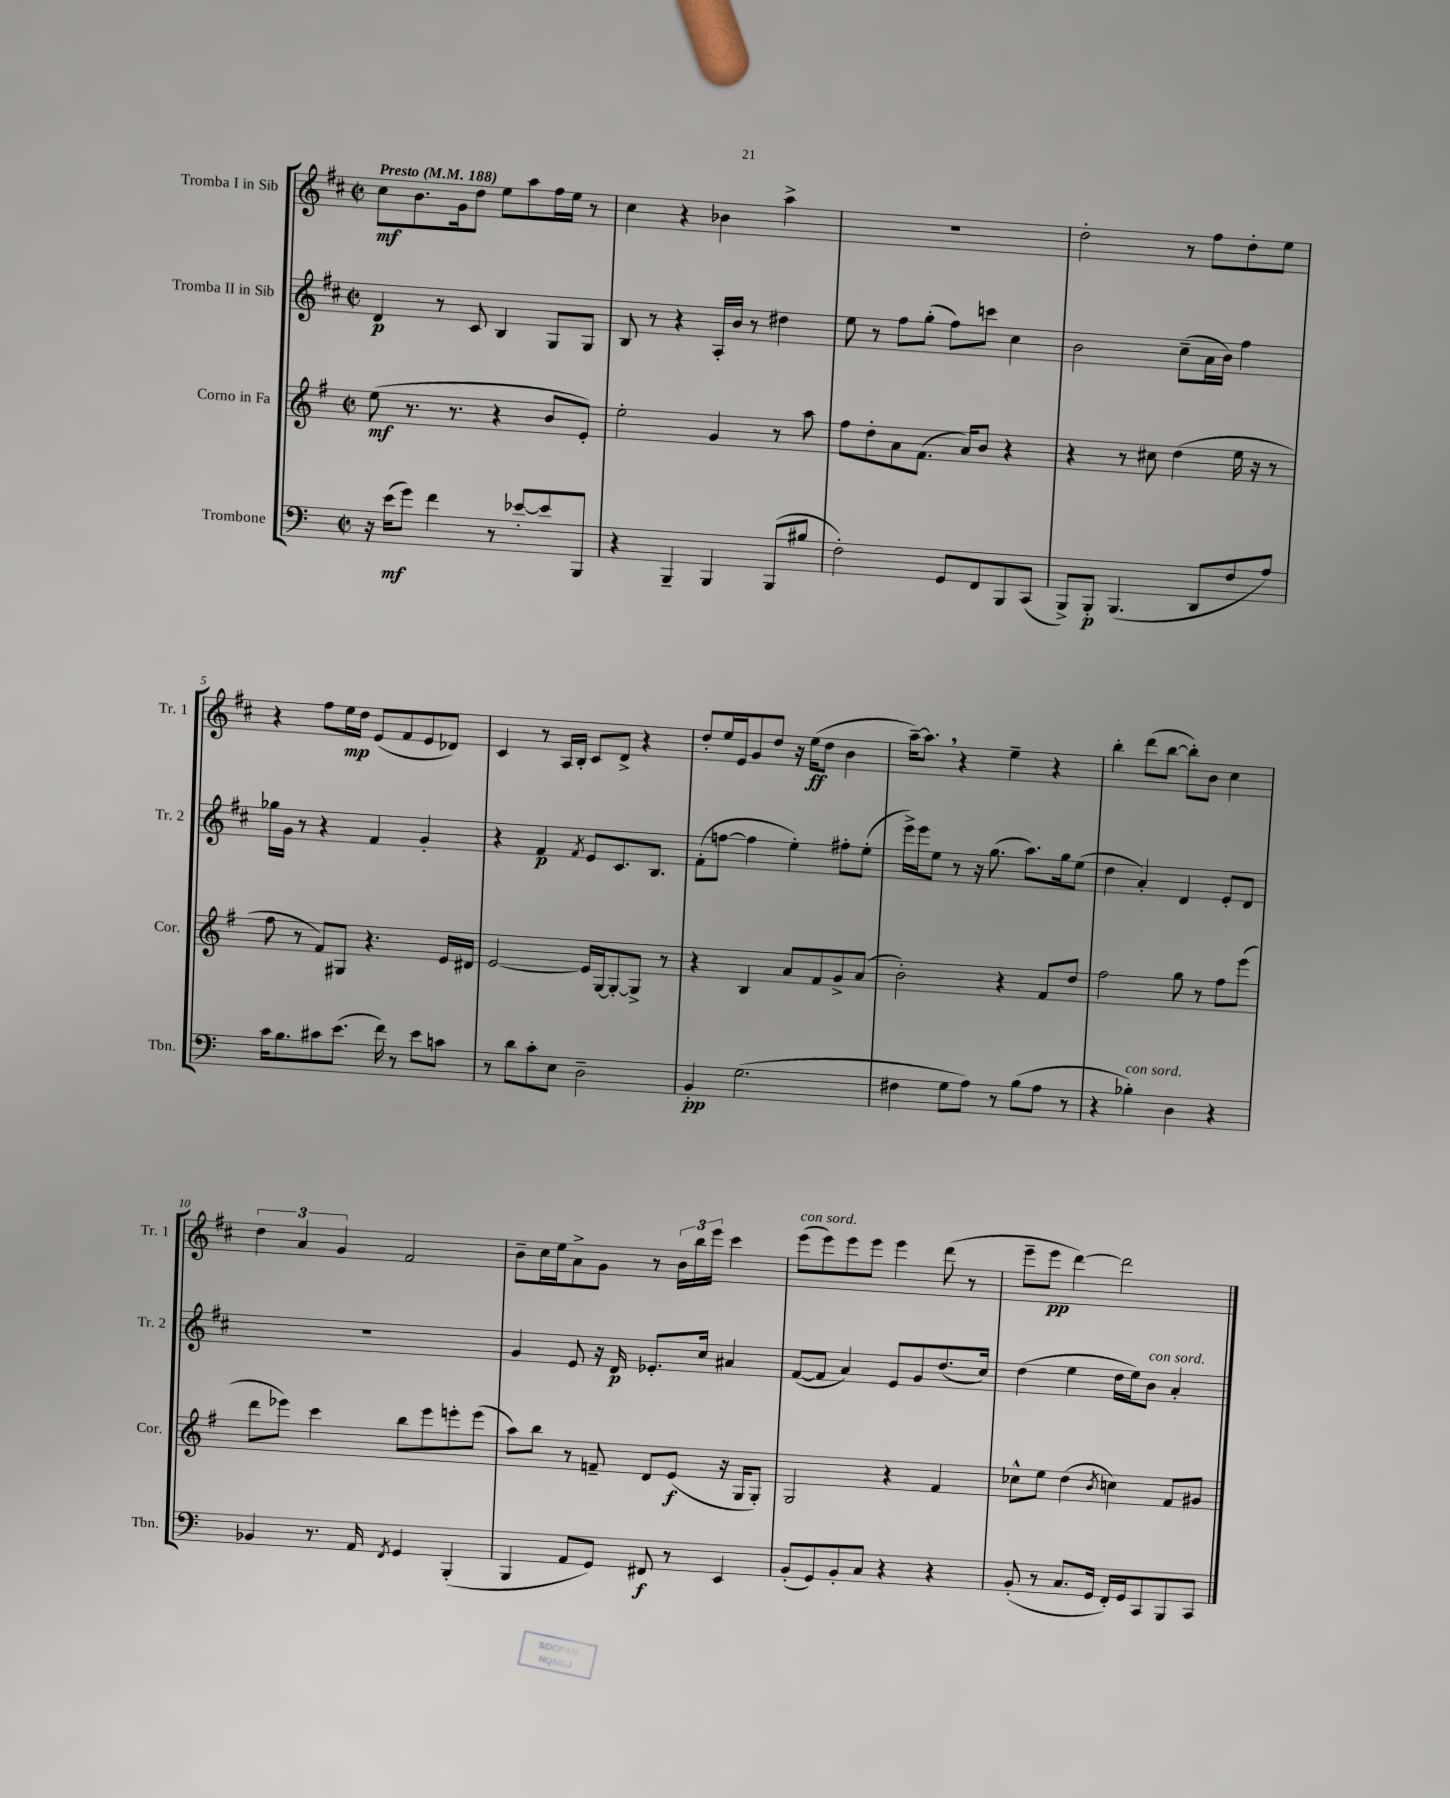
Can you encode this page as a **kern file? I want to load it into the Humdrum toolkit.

**kern	**dynam	**kern	**dynam	**kern	**dynam	**kern	**dynam
*part4	*part4	*part3	*part3	*part2	*part2	*part1	*part1
*staff4	*staff4	*staff3	*staff3	*staff2	*staff2	*staff1	*staff1
*I"Trombone	*	*I"Corno in Fa	*	*I"Tromba II in Sib	*	*I"Tromba I in Sib	*
*I'Tbn.	*	*I'Cor.	*	*I'Tr. 2	*	*I'Tr. 1	*
*clefF4	*	*clefG2	*	*clefG2	*	*clefG2	*
*k[]	*	*k[f#]	*	*k[f#c#]	*	*k[f#c#]	*
*M2/2	*	*M2/2	*	*M2/2	*	*M2/2	*
*met(c|)	*	*met(c|)	*	*met(c|)	*	*met(c|)	*
*MM188	*	*MM188	*	*MM188	*	*MM188	*
=1	=1	=1	=1	=1	=1	=1	=1
!	!	!	!	!	!	!LO:TX:a:B:t=Presto	!
16r	.	(8ee\	mf	4d/	p	8cc#\L	mf
(16e\KL	mf	.	.	.	.	.	.
8g\J)	.	8.r	.	.	.	8.b\	.
4f\	.	.	.	8r	.	.	.
.	.	8.r	.	.	.	16g\k	.
.	.	.	.	8c#/	.	8dd\J	.
8r	.	4r	.	4B/	.	8ee\L	.
[8e-X'/L	.	.	.	.	.	8aa\	.
8e-/]	.	8b/L	.	8G/L	.	16ff#\L	.
.	.	.	.	.	.	16ee\JJ	.
8BBB/J	.	8e'/J)	.	8G/J	.	8r	.
=2	=2	=2	=2	=2	=2	=2	=2
4r	.	2ee'\	.	8B/	.	4cc#\	.
.	.	.	.	8r	.	.	.
4BBB~/	.	.	.	4r	.	4r	.
4BBB/	.	4g/	.	16A'/LL	.	4b-X\	.
.	.	.	.	16b/JJ	.	.	.
.	.	.	.	8r	.	.	.
(8BBB/L	.	8r	.	4dd#X\	.	4aa^\	.
8B#X/J	.	8aa\	.	.	.	.	.
=3	=3	=3	=3	=3	=3	=3	=3
2F'\)	.	8ff#\L	.	8ee\	.	1r	.
.	.	8dd'\	.	8r	.	.	.
.	.	8a\	.	8ff#\L	.	.	.
.	.	(8.f#\J	.	(8gg'\J	.	.	.
8GG/L	.	.	.	8ff#\L)	.	.	.
.	.	16a/KL)	.	.	.	.	.
8FF/	.	8b/J	.	8cccn\J	.	.	.
8BBB/	.	4r	.	4cc#\	.	.	.
(8CC/J	.	.	.	.	.	.	.
=4	=4	=4	=4	=4	=4	=4	=4
8BBB^/L)	.	4r	.	2b\	.	2dd'\	.
8BBB'/J	p	.	.	.	.	.	.
(4.BBB/	.	8r	.	.	.	.	.
.	.	8cc#X\	.	.	.	.	.
.	.	(4dd\	.	(8cc#~\L	.	8r	.
8DD/L	.	.	.	16a\L	.	8ff#\L	.
.	.	.	.	16b\JJ)	.	.	.
8F/	.	16ee\	.	4ff#\	.	8dd'\	.
.	.	16r	.	.	.	.	.
8A/J)	.	8r	.	.	.	8ee\J	.
!!LO:LB:g=z
=5	=5	=5	=5	=5	=5	=5	=5
16c\KL	.	8ff#\	.	16gg-X\LL	.	4r	.
8.B\	.	.	.	16g\JJ	.	.	.
.	.	8r	.	8r	.	.	.
8c#X\	.	8f#/L)	.	4r	.	8ff#\L	.
(8.e\J	.	8G#X/J	.	.	.	16ee\L	mp
.	.	.	.	.	.	16dd\JJ	.
.	.	4.r	.	4f#/	.	(8e/L	.
16f\)	.	.	.	.	.	.	.
8r	.	.	.	.	.	8f#/	.
8e\L	.	.	.	4g'/	.	8e/	.
8cn\J	.	16e/LL	.	.	.	8d-X/J)	.
.	.	16d#X/JJ	.	.	.	.	.
=6	=6	=6	=6	=6	=6	=6	=6
8r	.	[2e/	.	4r	.	4c#/	.
8d\L	.	.	.	.	.	.	.
8c'\	.	.	.	4f#/	p	8r	.
8E\J	.	.	.	.	.	16A/LL	.
.	.	.	.	.	.	16B'/JJ	.
.	.	.	.	8qf#/	.	.	.
2D~\	.	16e/LL]	.	8e/L	.	8c#/L	.
.	.	[16G/J	.	.	.	.	.
.	.	8G'/_	.	8.c#/	.	8d^/J	.
.	.	8G^/J]	.	.	.	4r	.
.	.	.	.	8.B/J	.	.	.
.	.	8r	.	.	.	.	.
=7	=7	=7	=7	=7	=7	=7	=7
4BB'/	pp	4r	.	(8f#'\L	.	8dd'/L	.
.	.	.	.	[8ffn\J	.	16ee/L	.
.	.	.	.	.	.	16e/J	.
(2.G\	.	4B/	.	4ff\]	.	8g/	.
.	.	.	.	.	.	8dd/J	.
.	.	8a/L	.	4ee'\)	.	16r	.
.	.	.	.	.	.	(16ee\KL	ff
.	.	8f#/	.	.	.	8dd\J	.
.	.	8g^/	.	8ff#X'\L	.	4b\	.
.	.	(8a/J	.	(8ee'\J	.	.	.
=8	=8	=8	=8	=8	=8	=8	=8
4F#X\	.	2b'\)	.	16eee^\LL)	.	[16aa~\KL)	.
.	.	.	.	16eee\J	.	8.aa,\J]	.
.	.	.	.	8ee\J	.	.	.
8G\L	.	.	.	8r	.	4r	.
8A\J)	.	.	.	16r	.	.	.
.	.	.	.	(8.gg\	.	.	.
8r	.	4r	.	.	.	4ee~\	.
(8B\L	.	.	.	8.aa\L)	.	.	.
8A\J	.	8f#/L	.	.	.	4r	.
.	.	.	.	16gg\k	.	.	.
8r	.	8dd/J	.	(8ee\J	.	.	.
=9	=9	=9	=9	=9	=9	=9	=9
4r	.	2ff#\	.	4dd\	.	4bb'\	.
!LO:TX:a:i:t=con sord.	!	!	!	!	!	!	!
4B-X'\)	.	.	.	4a'/)	.	(8ddd\L	.
.	.	.	.	.	.	[8bb\J	.
4D\	.	8gg\	.	4d/	.	8bb'\L])	.
.	.	8r	.	.	.	8b\J	.
4r	.	8ff#\L	.	8e'/L	.	4cc#\	.
.	.	(8eee\J	.	8d/J	.	.	.
!!LO:LB:g=z
=10	=10	=10	=10	=10	=10	=10	=10
4BB-X/	.	8ddd\L	.	1r	.	6dd\	.
.	.	8eee-X\J)	.	.	.	.	.
.	.	.	.	.	.	6a/	.
8.r	.	4ccc\	.	.	.	.	.
.	.	.	.	.	.	6g/	.
16AA/	.	.	.	.	.	.	.
8qFF/	.	.	.	.	.	.	.
4GG/	.	8bb\L	.	.	.	2f#/	.
.	.	8eee-\	.	.	.	.	.
(4BBB'/	.	8eeen'\	.	.	.	.	.
.	.	(8eee\J	.	.	.	.	.
=11	=11	=11	=11	=11	=11	=11	=11
4BBB/	.	8aa\L)	.	4g/	.	8b~\L	.
.	.	8bb\J	.	.	.	16cc#\L	.
.	.	.	.	.	.	16ee\J	.
8AA/L	.	8r	.	8e/	.	8a^\	.
8GG/J)	.	8fn~/	.	16r	.	8g\J	.
.	.	.	.	16d/	p	.	.
8FF#X/	f	8d/L	.	8.e-X'/L	.	8r	.
8r	.	(8e/J	f	.	.	24b\LL	.
.	.	.	.	.	.	24bb\	.
.	.	.	.	16cc#/Jk	.	.	.
.	.	.	.	.	.	24eee\JJ	.
4EE/	.	16r	.	4a#X/	.	4ccc#\	.
.	.	16G/KL	.	.	.	.	.
.	.	8G'/J)	.	.	.	.	.
=12	=12	=12	=12	=12	=12	=12	=12
!	!	!	!	!	!	!LO:TX:a:i:t=con sord.	!
(8BB'/L	.	2G/	.	([8f#/L	.	(8eee\L	.
8GG/)	.	.	.	8f#/J]	.	8eee\)	.
8BB'/	.	.	.	4a/)	.	8eee\	.
8C/J	.	.	.	.	.	8eee\J	.
4r	.	4r	.	8e/L	.	4eee\	.
.	.	.	.	8g/	.	.	.
4r	.	4f#/	.	(8.dd/	.	(8ddd\	.
.	.	.	.	.	.	8r	.
.	.	.	.	16cc#/Jk)	.	.	.
=13	=13	=13	=13	=13	=13	=13	=13
(8BB'/	.	8cc-X^^\L	.	(4dd\	.	8eee~\L	.
8r	.	8ee\J	.	.	.	8eee\J	pp
8.C/L	.	(4dd\	.	4ee\	.	[4ddd\)	.
16GG/Jk	.	.	.	.	.	.	.
.	.	8qb/	.	.	.	.	.
16FF'/LL)	.	4ccn\)	.	16dd\LL	.	2ddd\]	.
16GG/J	.	.	.	16ee\J)	.	.	.
!	!	!	!	!LO:TX:a:i:t=con sord.	!	!	!
8CC/	.	.	.	8b\J	.	.	.
8BBB/	.	8f#/L	.	4a'/	.	.	.
8CC/J	.	8g#X/J	.	.	.	.	.
==	==	==	==	==	==	==	==
*-	*-	*-	*-	*-	*-	*-	*-
